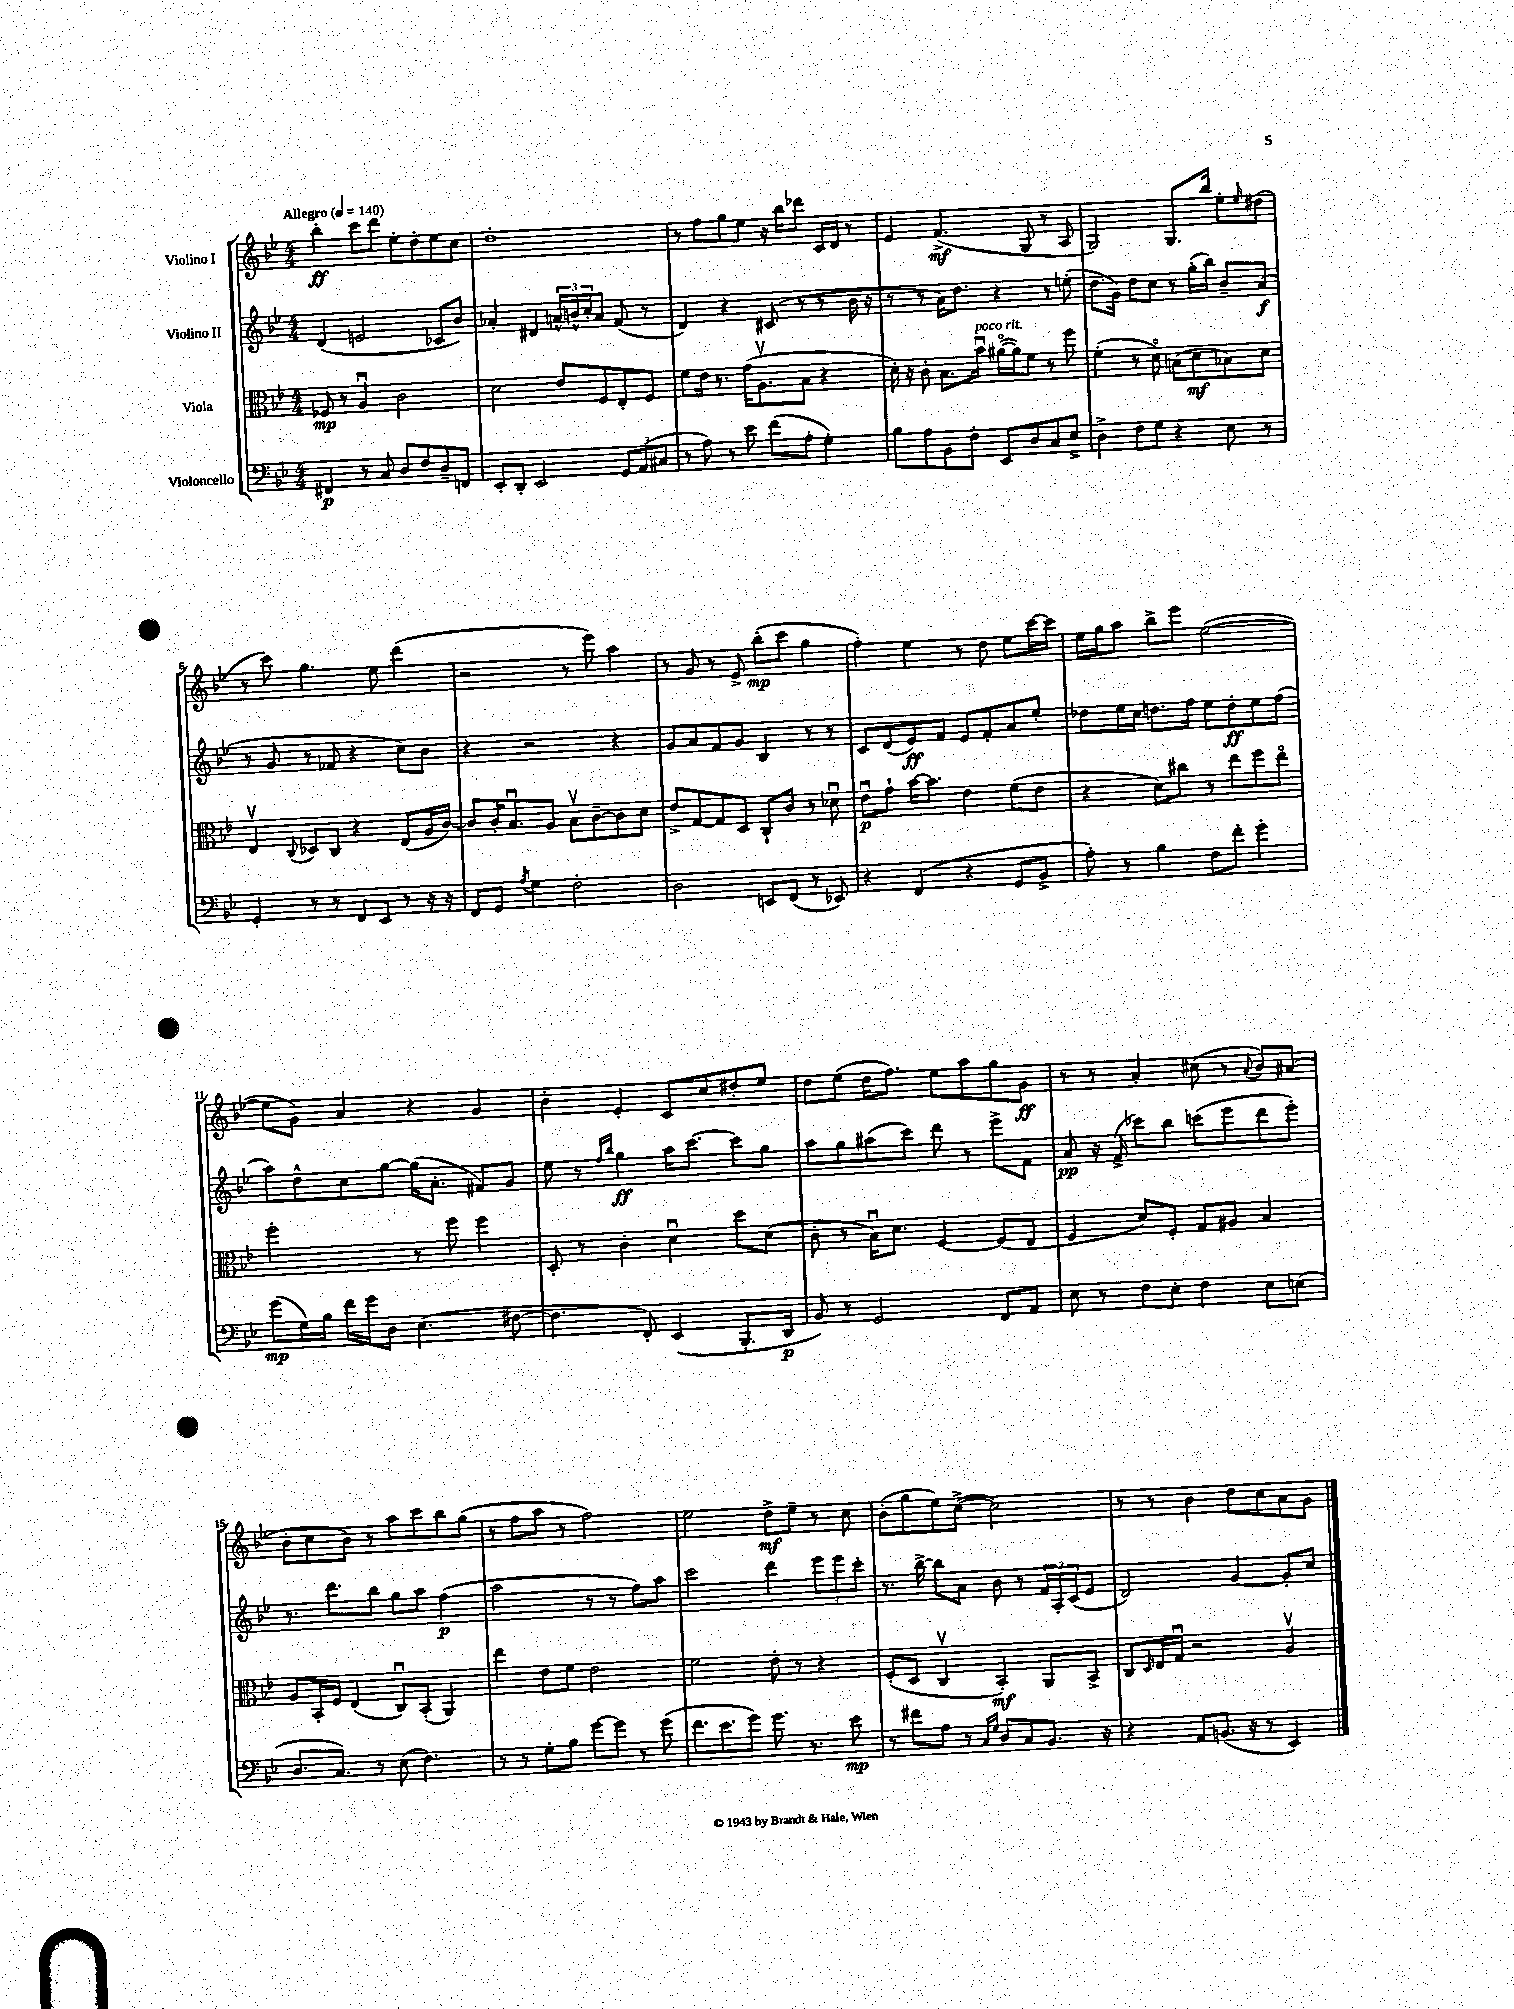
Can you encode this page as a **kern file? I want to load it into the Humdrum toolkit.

**kern	**dynam	**kern	**dynam	**kern	**dynam	**kern	**dynam
*part4	*part4	*part3	*part3	*part2	*part2	*part1	*part1
*staff4	*staff4	*staff3	*staff3	*staff2	*staff2	*staff1	*staff1
*I"Violoncello	*	*I"Viola	*	*I"Violino II	*	*I"Violino I	*
*clefF4	*	*clefC3	*	*clefG2	*	*clefG2	*
*k[b-e-]	*	*k[b-e-]	*	*k[b-e-]	*	*k[b-e-]	*
*M4/4	*	*M4/4	*	*M4/4	*	*M4/4	*
*MM140	*	*MM140	*	*MM140	*	*MM140	*
=1	=1	=1	=1	=1	=1	=1	=1
!	!	!	!	!	!	!LO:TX:a:B:t=Allegro	!
4FF#X/	p	8F-X/	mp	(4d/	.	4bb-'\	ff
.	.	8r	.	.	.	.	.
8r	.	4Au/	.	2en/	.	8ccc\L	.
8C/	.	.	.	.	.	8ddd\J	.
8D/L	.	2c\	.	.	.	8ee-'\L	.
8F/	.	.	.	.	.	8dd'\	.
8D~/	.	.	.	8c-X/L	.	8ee-\	.
8FFn/J	.	.	.	8b-/J)	.	8cc\J	.
=2	=2	=2	=2	=2	=2	=2	=2
8EE-'/L	.	2d\	.	4a-X'/	.	1dd'	.
8DD'/J	.	.	.	.	.	.	.
2EE-/	.	.	.	4d#X/	.	.	.
.	.	8e-/L	.	24an^^/LL	.	.	.
.	.	.	.	24bn^^/	.	.	.
.	.	.	.	24cc'/J	.	.	.
.	.	8F/	.	8a/J	.	.	.
12GG/L	.	8E-'/	.	(8f/	.	.	.
(12AA/	.	.	.	.	.	.	.
.	.	8F/J	.	8r	.	.	.
12C#X/J	.	.	.	.	.	.	.
=3	=3	=3	=3	=3	=3	=3	=3
8r	.	8f\L	.	4d/)	.	8r	.
8A\)	.	16e-\Jk	.	.	.	8ff\L	.
.	.	8.r	.	.	.	.	.
8r	.	.	.	4r	.	8gg\	.
8e-\	.	(16g\KL	.	.	.	8ee-\J	.
.	.	8.Av\	.	.	.	.	.
(8f\L	.	.	.	(8c#X/	.	16r	.
.	.	.	.	.	.	16bb-\KL	.
8A'\J	.	8B-\J	.	8r	.	8ddd-X\J	.
4G'\)	.	4r	.	8r	.	16c/LL	.
.	.	.	.	.	.	16d/JJ	.
.	.	.	.	16b-\	.	8r	.
.	.	.	.	16r	.	.	.
=4	=4	=4	=4	=4	=4	=4	=4
8B-\L	.	16d'\)	.	8r	.	4e-/	.
.	.	16r	.	.	.	.	.
8A\	.	8c'\	.	8r	.	.	.
8BB-\	.	8.B-\L	.	16a\KL)	.	(4.f^/	mf
.	.	.	.	8.dd\J	.	.	.
8F'\J	.	.	.	.	.	.	.
!	!	!LO:TX:a:i:t=poco rit.	!	!	!	!	!
.	.	16b-u\Jk	.	.	.	.	.
8EE-/L	.	([16a#X\LL	.	4r	.	.	.
.	.	16a#\J])	.	.	.	.	.
8D/	.	8f\J	.	.	.	8G/	.
8C/	.	8r	.	8r	.	8r	.
8E-^/J	.	8ff\	.	(8een'\	.	8A/	.
=5	=5	=5	=5	=5	=5	=5	=5
4D^\	.	(4f'\	.	8.dd\L	.	2G/)	.
.	.	.	.	16g\Jk)	.	.	.
8F\L	.	8r	.	8dd\L	.	.	.
8G\J	.	8d\)	.	8cc\J	.	.	.
4r	.	(8Bn\L	.	8r	.	8.G/L	.
.	.	8d\	mf	(16gg'\LL	.	.	.
.	.	.	.	16bb-\JJ)	.	16bb-/Jk	.
8E-\	.	8B-X\)	.	8b-~/L	.	8ee-'\L	.
.	.	.	.	.	.	16qqee-/	.
8r	.	8d\J	.	(8a/J	f	(8dd#X\J	.
!!LO:LB:g=z
=6	=6	=6	=6	=6	=6	=6	=6
4GG'/	.	4E-v/	.	8r	.	8r	.
.	.	.	.	8g/	.	8ccc\)	.
.	.	8qqC/	.	.	.	.	.
8r	.	8D-X/L	.	8r	.	4.gg\	.
8r	.	8C/J	.	8f-X/	.	.	.
8FF/L	.	4r	.	4r	.	.	.
8EE-/J	.	.	.	.	.	8ee-\	.
8r	.	(8E-/L	.	8cc\L)	.	(4ddd\	.
16r	.	16A/L	.	8b-\J	.	.	.
16r	.	[16c/JJ)	.	.	.	.	.
=7	=7	=7	=7	=7	=7	=7	=7
8FF/L	.	8c/L]	.	4r	.	2r	.
8GG/J	.	16c'/K	.	.	.	.	.
.	.	8.B-u/	.	.	.	.	.
8qA/	.	.	.	.	.	.	.
4G\	.	.	.	2r	.	.	.
.	.	8A/J	.	.	.	.	.
2F'\	.	8B-v\L	.	.	.	8r	.
.	.	[8c~\	.	.	.	8eee-\)	.
.	.	8c\]	.	4r	.	4aa\	.
.	.	8d\J	.	.	.	.	.
=8	=8	=8	=8	=8	=8	=8	=8
2D\	.	8e-^/L	.	8g/L	.	8r	.
.	.	[8G/	.	8a/	.	8g/	.
.	.	8G/]	.	8f/	.	8r	.
.	.	8D/J	.	8g/J	.	8e-^/	.
8EEn/L	.	8C`/L	.	4B-/	.	(8bb-'\L	mp
(8FF/J	.	8c/J	.	.	.	8ccc\J	.
8r	.	8r	.	8r	.	4gg\	.
8EE-X/)	.	8d-Xu\	.	8r	.	.	.
=9	=9	=9	=9	=9	=9	=9	=9
4r	.	8e-u\L	p	8c/L	.	4ff'\)	.
.	.	8g`\J	.	(8d/	.	.	.
(4FF/	.	[16b-\KL	.	8e-/)	ff	4ee-\	.
.	.	8.b-\J]	.	.	.	.	.
.	.	.	.	8f/J	.	.	.
4r	.	4e-\	.	8e-/L	.	8r	.
.	.	.	.	8f'/	.	8dd\	.
8GG/L	.	(8f\L	.	8a/	.	8ee-\L	.
8BB-^/J	.	8e-\J	.	8ee-'/J	.	[16ccc\L	.
.	.	.	.	.	.	16ccc\JJ]	.
=10	=10	=10	=10	=10	=10	=10	=10
8A'\)	.	4r	.	8dd-X\L	.	16ee-\LL	.
.	.	.	.	.	.	16gg\J	.
8r	.	.	.	16ee-\L	.	8aa\J	.
.	.	.	.	16cc\JJ	.	.	.
4B-\	.	8d\L)	.	8.ddn\L	.	8bb-^\L	.
.	.	8cc#X\J	.	.	.	8eee-\J	.
.	.	.	.	16ff\Jk	.	.	.
8F\L	.	8r	.	8ee-\L	.	([2ee-\	.
8f'\J	.	8ee-\L	.	8dd'\	ff	.	.
4g'\	.	8ff\	.	8ee-\	.	.	.
.	.	8ee-\J	.	(8ff\J	.	.	.
!!LO:LB:g=z
=11	=11	=11	=11	=11	=11	=11	=11
(8g\L	mp	2ff'\	.	8aa\L)	.	8ee-\L]	.
16G\L)	.	.	.	8dd^^\	.	8g\J)	.
16B-\JJ	.	.	.	.	.	.	.
16f\LL	.	.	.	8cc\	.	4a/	.
16g\J	.	.	.	.	.	.	.
8D\J	.	.	.	[8gg\J	.	.	.
(4.E-\	.	8r	.	(16gg\KL]	.	4r	.
.	.	.	.	8.a'\J	.	.	.
.	.	8ff\	.	.	.	.	.
.	.	4ff\	.	8f#X/L)	.	4g/	.
[8F#X\	.	.	.	8g/J	.	.	.
=12	=12	=12	=12	=12	=12	=12	=12
4.F#\]	.	8D'/	.	8ee-\	.	4b-'\	.
.	.	8r	.	8r	.	.	.
.	.	.	.	16qqff/LL	.	.	.
.	.	.	.	16qqbb-/JJ	.	.	.
.	.	4c'\	.	4gg\	ff	4e-'/	.
8FF'/)	.	.	.	.	.	.	.
(4EE-/	.	4du\	.	16aa\KL	.	8c/L	.
.	.	.	.	[8.ccc\J	.	.	.
.	.	.	.	.	.	8cc/	.
8.BBB-'/L	.	8dd\L	.	8ccc\L]	.	8dd#X'/	.
.	.	(8d\J	.	8gg\J	.	8ee-/J	.
16DD/Jk	p	.	.	.	.	.	.
=13	=13	=13	=13	=13	=13	=13	=13
8BB-/)	.	8c'\	.	8aa\L	.	8dd\L	.
8r	.	8r	.	8gg\	.	(8ee-\J	.
2GG/	.	16B-u\KL)	.	(8aa#X\	.	16dd\KL	.
.	.	8.d\J	.	.	.	8.ff\J)	.
.	.	.	.	8ccc\J)	.	.	.
.	.	[4F/	.	8ddd\	.	8ee-\L	.
.	.	.	.	8r	.	8aa\	.
8FF/L	.	(8F/L]	.	8eee-^\L	.	8gg\	.
8AA/J	.	8E-/J	.	8f\J	.	8g\J	ff
=14	=14	=14	=14	=14	=14	=14	=14
8E-\	.	4F/	.	8a/	pp	8r	.
8r	.	.	.	16r	.	8r	.
.	.	.	.	(16f^/	.	.	.
8F\L	.	8d/L)	.	8ccc-X\L)	.	4a'/	.
8E-'\J	.	8F'/J	.	8bb-\J	.	.	.
4F\	.	8G/L	.	(8cccn\L	.	(8cc#X\	.
.	.	8A#X/J	.	8eee-\	.	8r	.
.	.	.	.	.	.	8qqa/	.
8E-\L	.	4B-/	.	8ddd\	.	8b-/L)	.
(8En\J	.	.	.	8eee-'\J)	.	(8a#X/J	.
!!LO:LB:g=z
=15	=15	=15	=15	=15	=15	=15	=15
8.D/L	.	8A/L	.	8.r	.	8b-'\L	.
.	.	16BB-'/L	.	.	.	8cc\	.
8.C/J)	.	16F/JJ	.	8.ddd\L	.	.	.
.	.	(4E-/	.	.	.	8b-\J)	.
8r	.	.	.	8bb-\J	.	8r	.
(8E-\	.	8Cu/L)	.	8gg\L	.	8aa\L	.
4.F\)	.	(8BB-'/J	.	8aa\J	.	8ccc\	.
.	.	4AA/)	.	(4ff\	p	8bb-\	.
.	.	.	.	.	.	(8gg\J	.
=16	=16	=16	=16	=16	=16	=16	=16
8r	.	4ee-\	.	2aa\	.	8r	.
8r	.	.	.	.	.	8ff\L	.
8G'\L	.	8e-\L	.	.	.	8aa\J	.
8B-\J	.	8f\J	.	.	.	8r	.
[8g\L	.	2e-\	.	8r	.	2ff\)	.
8g\J]	.	.	.	8r	.	.	.
8r	.	.	.	8ff\L)	.	.	.
(8g\	.	.	.	8aa\J	.	.	.
=17	=17	=17	=17	=17	=17	=17	=17
8.f\L	.	2f\	.	2ccc\	.	2ee-\	.
8.e-\	.	.	.	.	.	.	.
8g\J)	.	.	.	.	.	.	.
8.g\	.	8e-'\	.	4ddd\	.	8dd^\L	mf
.	.	8r	.	.	.	8ee-~\J	.
8.r	.	.	.	.	.	.	.
.	.	4r	.	12eee-\L	.	8r	.
.	.	.	.	12eee-\	.	.	.
8e-\	mp	.	.	.	.	8cc\	.
.	.	.	.	12ccc'\J	.	.	.
=18	=18	=18	=18	=18	=18	=18	=18
8r	.	(8F'/L	.	8.r	.	(8b-'\L	.
8f#X\L	.	8D/J	.	.	.	8gg\	.
.	.	.	.	[16bb-^\	.	.	.
8A\J	.	4Cv/	.	8bb-\L]	.	8ee-\)	.
8r	.	.	.	8a\J	.	([8cc^\J	.
16qqC/LL	.	.	.	.	.	.	.
16qqG/JJ	.	.	.	.	.	.	.
8D/L	.	4BB-'/)	mf	8b-\	.	2cc\])	.
8C/	.	.	.	8r	.	.	.
8.BB-/J	.	8AA/L	.	24f/LL	.	.	.
.	.	.	.	24A'/	.	.	.
.	.	.	.	(24c/J	.	.	.
.	.	8BB-^/J	.	8e-/J	.	.	.
16r	.	.	.	.	.	.	.
=19	=19	=19	=19	=19	=19	=19	=19
4r	.	8C/L	.	2d/)	.	8r	.
.	.	16qqD/	.	.	.	.	.
.	.	16E-/L	.	.	.	8r	.
.	.	16Gu/JJ	.	.	.	.	.
8AA/L	.	2r	.	.	.	4b-\	.
(8.BBn/J	.	.	.	.	.	.	.
.	.	.	.	[4g/	.	8dd\L	.
16r	.	.	.	.	.	.	.
8r	.	.	.	.	.	8cc\	.
4EE-/)	.	4Av/	.	8g'/L]	.	8a\	.
.	.	.	.	8cc/J	.	8g\J	.
==	==	==	==	==	==	==	==
*-	*-	*-	*-	*-	*-	*-	*-
